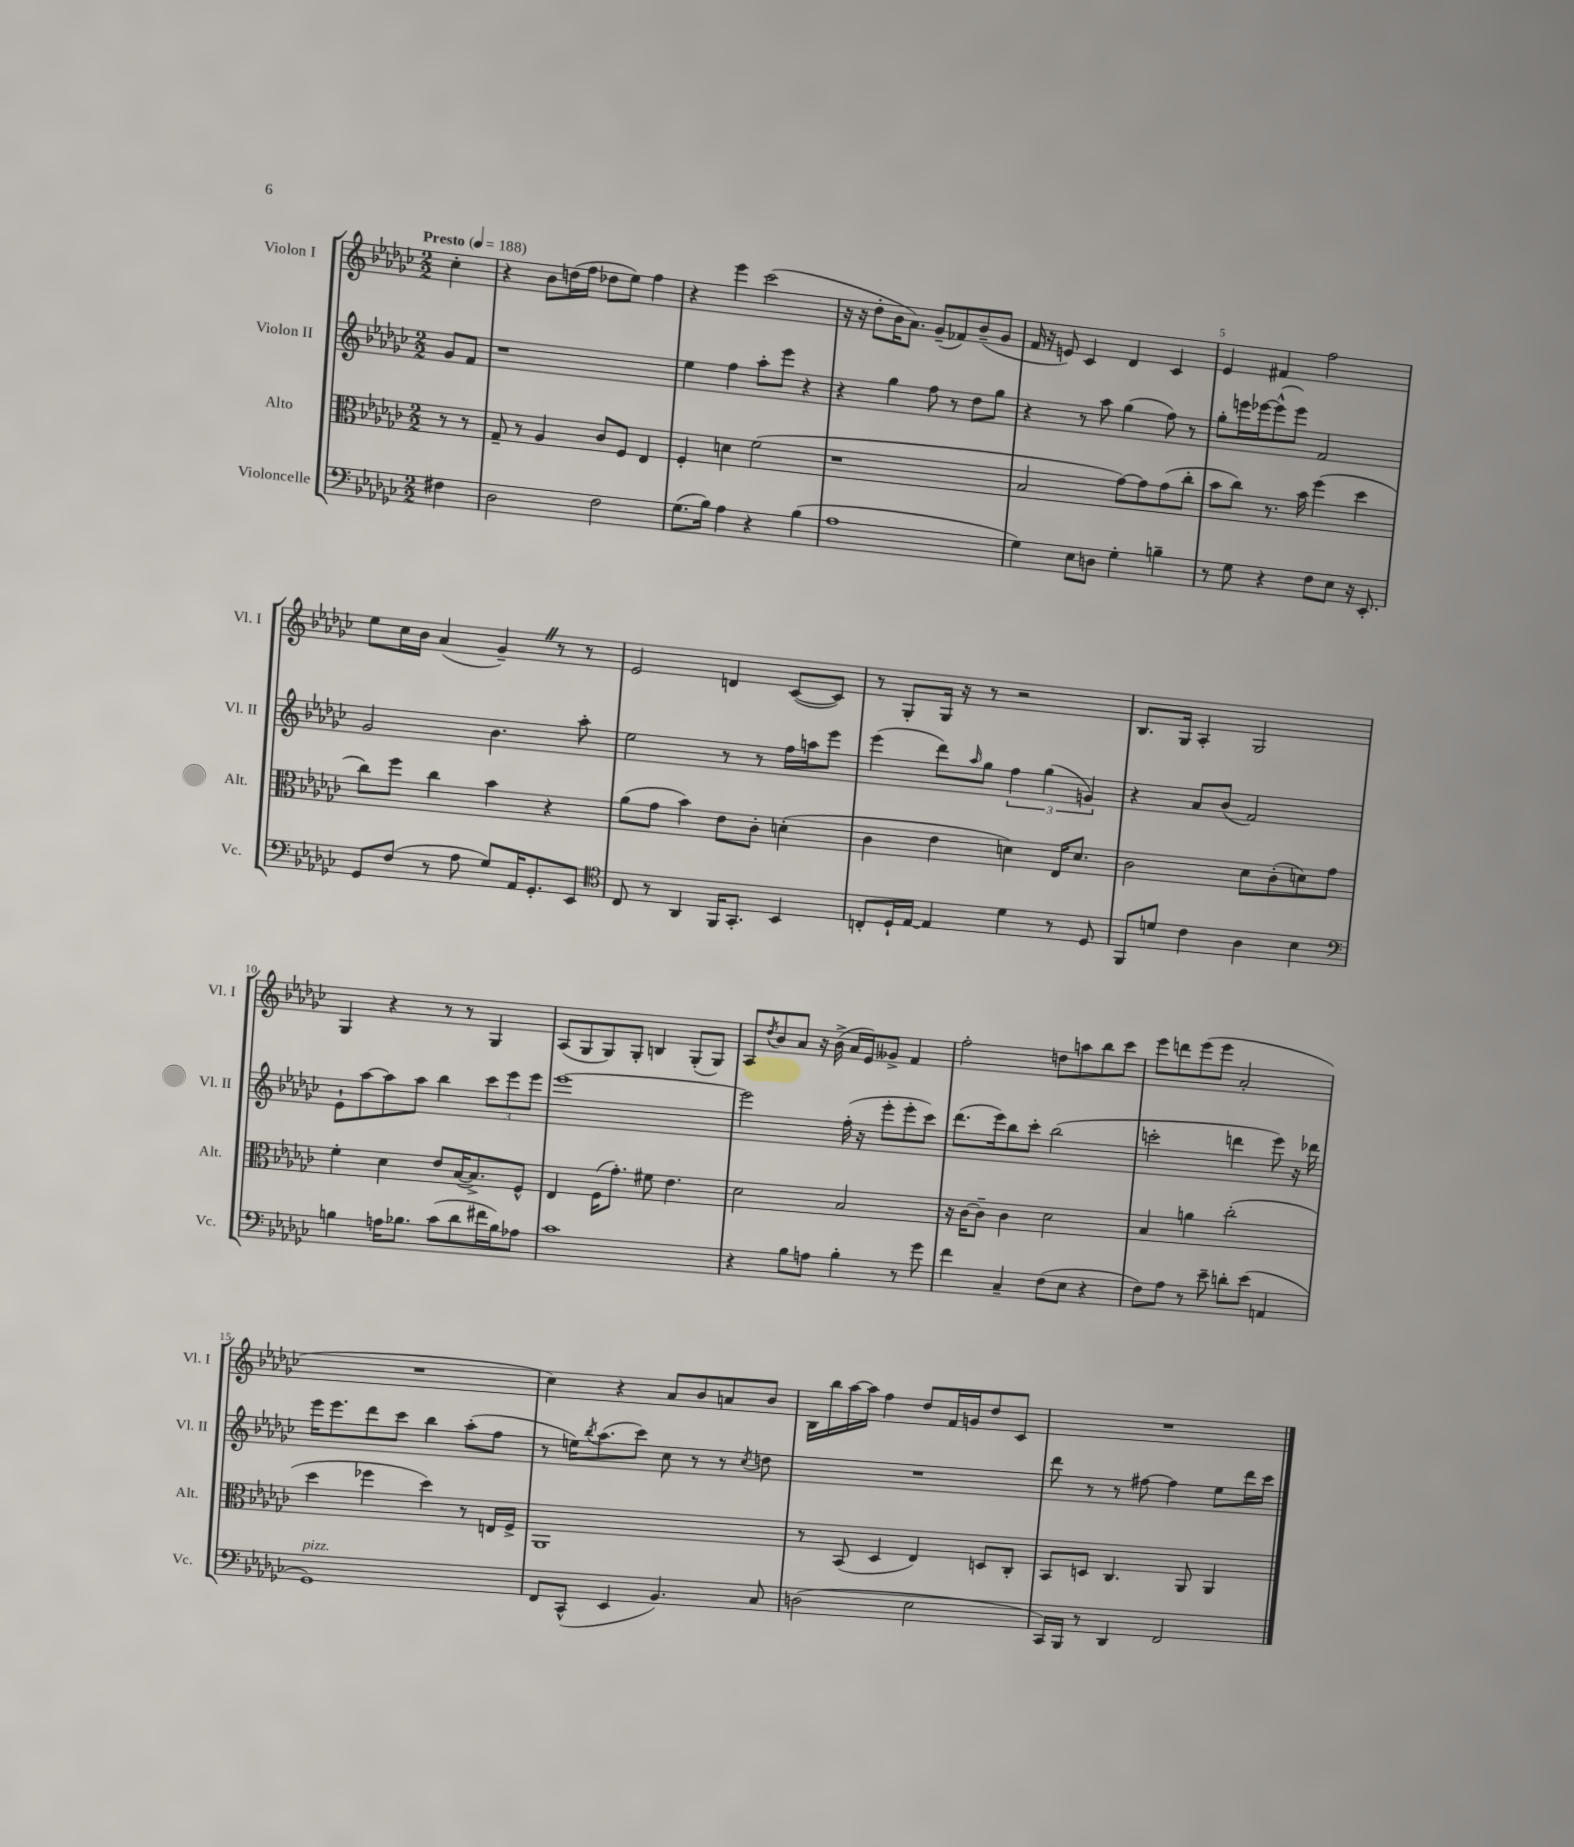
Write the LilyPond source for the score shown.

<<
\new StaffGroup <<
\new Staff = "s0" \with { instrumentName = "Violon I" shortInstrumentName = "Vl. I" } {
    \clef treble \key ges \major \numericTimeSignature \time 2/2 \partial 4 \tempo "Presto" 4 = 188
    ces''4-. |
    r4 bes'8 d''16( f''16 des''8 ees''8) f''4 |
    r4 ees'''4 ces'''2( |
    r16 r16 des''8-. bes'16 aes'8.) ges'8--( fes'8) bes'8--( ges'8 |
    f'16 r16 e'8) ces'4 des'4 ces'4 |
    ees'4 fis'4 f''2 |
    ees''8 ces''16 bes'16 aes'4( ges'4--) \once \override BreathingSign.text = \markup { \musicglyph "scripts.caesura.straight" } \breathe r8 r8 |
    ees'2 d'4 ces'8~( ces'8) |
    r8 ges8-. ges16 r16 r8 r2 |
    bes8. ges16 aes4-. ges2 |
    ges4 r4 r8 r8 ges4 |
    aes8( ges8 ges8) ges8-. b4 ges8-.( ges8) |
    aes8 \acciaccatura { des''8 } bes'8 aes'8 r16 bes'16->( aes'16 ees'16) geses'8-> f'4 |
    f''2-. d''8 a''8 bes''8 ces'''8 |
    ees'''8 d'''8 ees'''8( ees'''8 aes'2-. |
    R1 |
    ces''4) r4 aes'8 bes'8 a'8 bes'8 |
    bes16 bes''16 aes''16~ aes''16 f''4 des''8 f'16 g'16 des''8 ces'8 |
    R1 \bar "|." |
}
\new Staff = "s1" \with { instrumentName = "Violon II" shortInstrumentName = "Vl. II" } {
    \clef treble \key ges \major \numericTimeSignature \time 2/2 \partial 4
    ges'8 f'8 |
    r1 |
    ees''4 f''4 aes''8-. ees'''8 r4 |
    r4 ges''4 f''8 r8 des''8 ges''8 |
    r4 r8 aes''8 ges''4( f''8) r8 |
    ges''8-. e'''16 ees'''16~ ees'''8-^( ees'''8) f'2 |
    ges'2 bes'4. aes''8-. |
    ees''2 r8 r8 f''16 a''16 ees'''8 |
    ees'''4( des'''8) \grace { aes''16 } ges''8 \tuplet 3/2 { f''4 ges''4( g'4) } |
    r4 aes'8 bes'8( f'2) |
    ees'8-! aes''8~ aes''8 aes''8 bes''4 \tuplet 3/2 { ces'''8 ees'''8 ees'''8 } |
    ees'''1~ |
    ees'''2 f''16-.( r16 ees'''8-. ees'''8-. ces'''8) |
    des'''8.( ees'''16) bes''8 ces'''8-. bes''2( |
    c'''2-. d'''4 ees'''8) r16 des'''16 |
    ees'''16 ees'''8. des'''8 ces'''8 bes''4 aes''8-.( f''8 |
    r8 e''16) \acciaccatura { bes''8 } aes''8.( ces'''8) ces''8 r8 r8 \acciaccatura { ces''8 } d''8 |
    R1 |
    des'''8 r8 r8 fis''8~ fis''4 ees''8 des'''16 ces'''16 \bar "|." |
}
\new Staff = "s2" \with { instrumentName = "Alto" shortInstrumentName = "Alt." } {
    \clef alto \key ges \major \numericTimeSignature \time 2/2 \partial 4
    r8 r8 |
    ges8-- r8 aes4 ces'8 f8 ees4 |
    f4-. d'4 f'2( |
    r1 |
    bes2 ges'8~) ges'8 ges'8( ces''8-. |
    bes'8 ces''8) r8. bes'16 f''4( des''4 |
    ces''8) f''8 ces''4 bes'4 r4 |
    aes'8( ges'8 bes'4) ees'8 ces'8-. d'4-.( |
    ces'4 ees'4 d'4) ees16 d'8. |
    ces'2 des'8 ces'8-.( d'8) ges'8 |
    f'4-. des'4 ees'8 bes16~( bes8.->) f8-^ |
    ees4 f16( ges'8.-.) fis'8 ees'4. |
    des'2 bes2 |
    r16 ces'16~ ces'8-- ces'4 des'2 |
    bes4 a'4 ces''2-.( |
    des''4 fes''4 des''4) r8 e16 f16-> |
    aes,1 |
    r8 bes,8( des4 ees4) d8 ces8-. |
    bes,8 d8 ces4. aes,8 aes,4 \bar "|." |
}
\new Staff = "s3" \with { instrumentName = "Violoncelle" shortInstrumentName = "Vc." } {
    \clef bass \key ges \major \numericTimeSignature \time 2/2 \partial 4
    fis4 |
    des2 f2 |
    ges8.( bes16) aes4 r4 bes4( |
    aes1 |
    ges4) ees8 d8 ges4-. b4-- |
    r8 ges8 r4 f8 ees8 r16 ees,8.-. |
    ges,8 f8( r8 aes8 ges8) aes,16 ges,8.-. ees,8 |
    \clef tenor ces8 r8 aes,4 f,16 ges,8.-. bes,4 |
    c8-. des16-! ees16~ ees4 des'4 r8 des8 |
    f,8 d'8 ces'4 aes4 bes4 |
    \clef bass b4 a16 bes8. ces'8( des'8 fis'16 bes16) aes8 |
    ces'1 |
    r4 bes8 a8 bes4-. r8 ges'8 |
    f'4 ces4-- f8( ees8 r4 |
    f8) aes8 r8 ees'8-- d'8-. ees'8( a,4 |
    ges,1^\markup { \italic "pizz." }) |
    f,8 ces,8-^( ees,4 bes,4.) ces8 |
    d2( ees2 |
    ces,16) bes,,16 r8 des,4 f,2 \bar "|." |
}
>>
>>
\layout { \context { \Score \override BarNumber.break-visibility = ##(#f #t #t) barNumberVisibility = #(every-nth-bar-number-visible 5) } }
